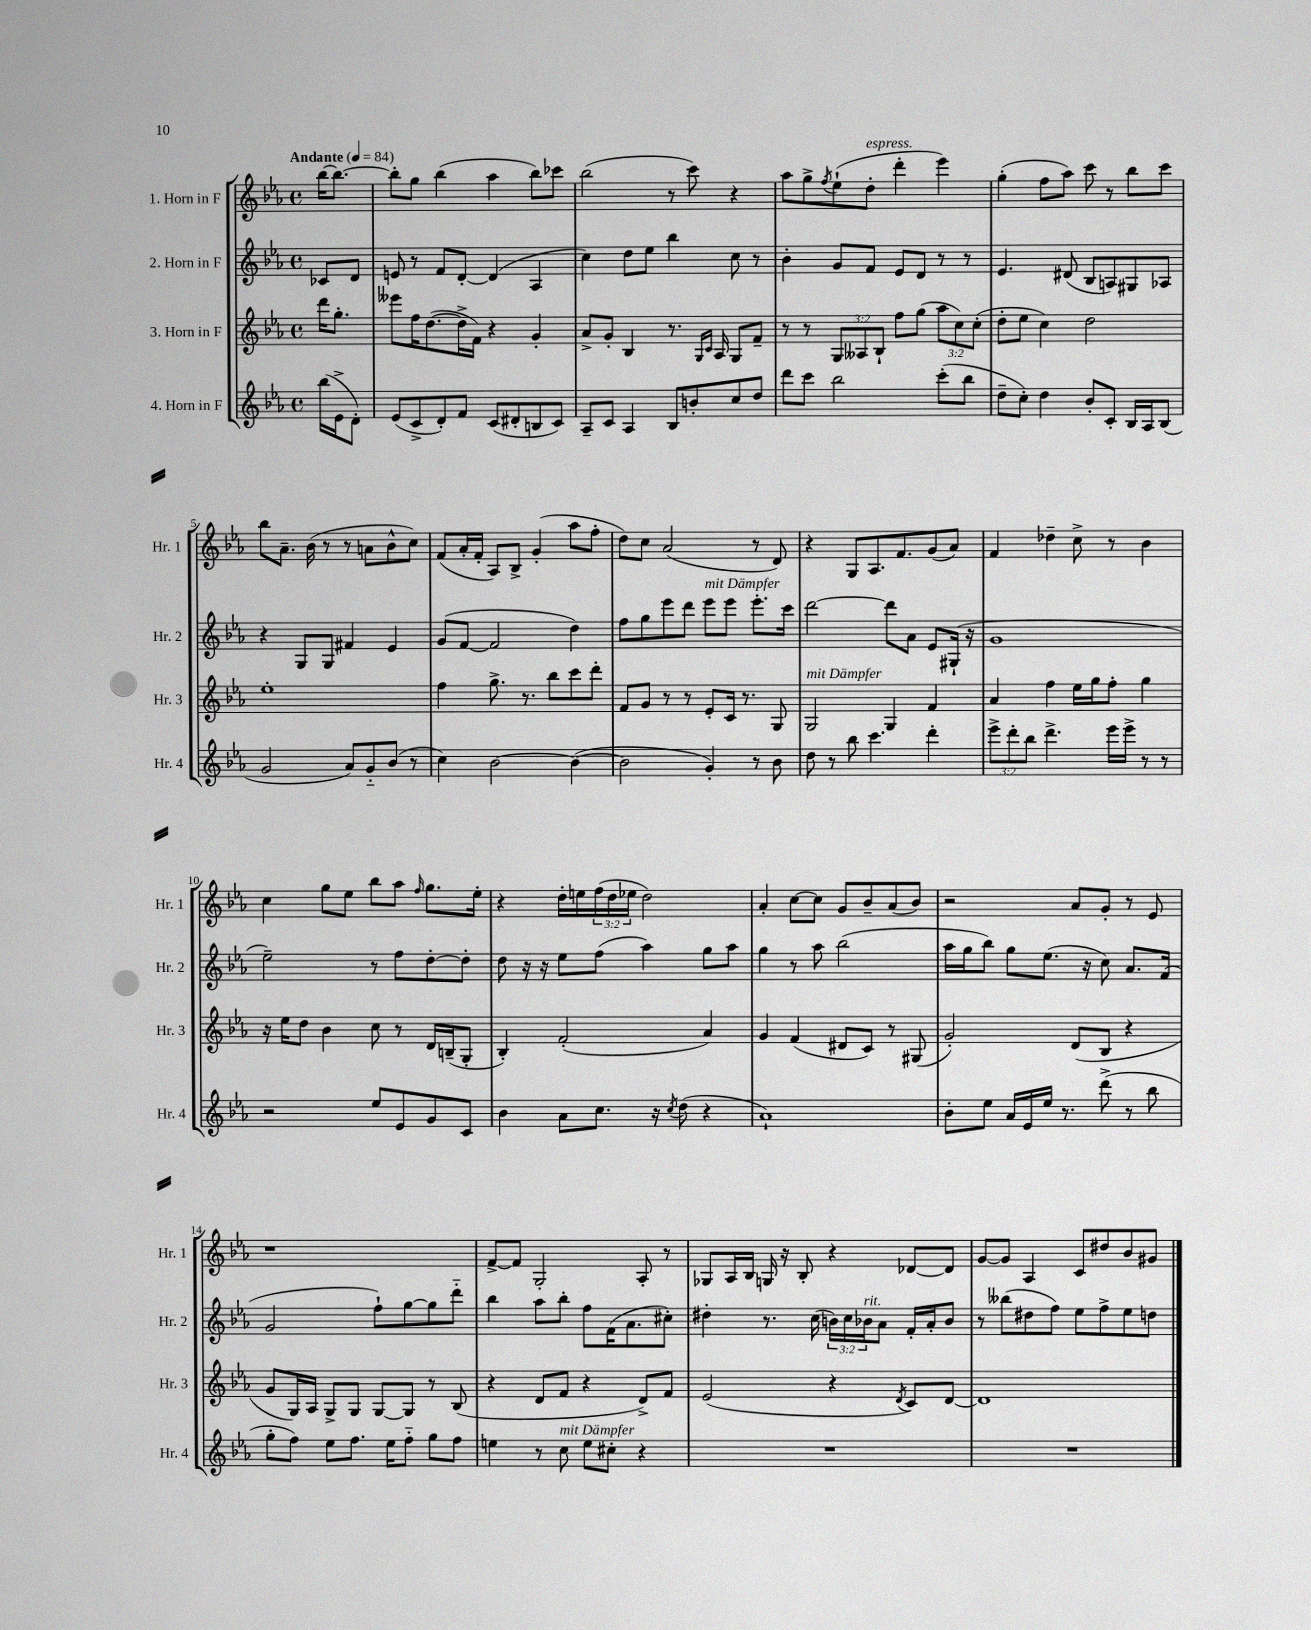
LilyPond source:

<<
\new StaffGroup <<
\new Staff = "s0" \with { instrumentName = "1. Horn in F" shortInstrumentName = "Hr. 1" } {
    \clef treble \key ees \major \defaultTimeSignature \time 4/4 \override Staff.TupletNumber.text = #tuplet-number::calc-fraction-text \partial 4 \tempo "Andante" 4 = 84
    bes''16~ bes''8.~ |
    bes''8-. g''8 bes''4( aes''4 bes''8) ces'''8 |
    bes''2( r8 c'''8) r4 |
    aes''8 g''8-> \acciaccatura { f''8 } ees''8-!( d''8-.^\markup { \italic "espress." } d'''4-. ees'''4) |
    g''4-.( f''8 aes''8) c'''8 r8 bes''8 c'''8 |
    bes''8 aes'8.-- bes'16( r8 r8 a'8 bes'8-^ c''8) |
    f'8( aes'16-. f'16-. aes8) bes8-> g'4-.( aes''8 f''8-. |
    d''8) c''8 aes'2( r8 d'8) |
    r4 g8 aes8. f'8. g'8( aes'8) |
    f'4 des''4-- c''8-> r8 bes'4 |
    c''4 g''8 ees''8 bes''8 aes''8 \grace { f''16 } g''8. ees''16-. |
    r4 d''16-. e''16 \tuplet 3/2 { f''16( d''16 ees''16 } d''2) |
    aes'4-. c''8~ c''8 g'8 bes'8-- aes'8( bes'8) |
    r2 aes'8 g'8-. r8 ees'8 |
    r1 |
    f'8~-> f'8 g2-. aes8-. r8 |
    ges8 aes16 bes16 g16 r16 bes8-. r4 des'8~ des'8 |
    g'8~ g'8 aes4 c'8 dis''8 bes'8 gis'8 \bar "|." |
}
\new Staff = "s1" \with { instrumentName = "2. Horn in F" shortInstrumentName = "Hr. 2" } {
    \clef treble \key ees \major \defaultTimeSignature \time 4/4 \override Staff.TupletNumber.text = #tuplet-number::calc-fraction-text \partial 4
    ces'8 d'8 |
    e'8 r8 f'8 d'8~-. d'4( aes4 |
    c''4) d''8 ees''8 bes''4 c''8 r8 |
    bes'4-. g'8 f'8 ees'8 d'8 r8 r8 |
    ees'4. dis'8( bes8 a8) gis8 aes8 |
    r4 g8 g8 fis'4 ees'4 |
    g'8( f'8~ f'2 d''4) |
    f''8 g''8 ees'''8 d'''8 ees'''8^\markup { \italic "mit Dämpfer" } ees'''8 ees'''8.-. c'''16 |
    d'''2~ d'''8 aes'8 ees'8 gis16-!( r16 |
    g'1 |
    ees''2--) r8 f''8 d''8~-. d''8-. |
    d''8 r16 r16 ees''8 f''8( aes''4) g''8 aes''8 |
    g''4 r8 aes''8 bes''2( |
    aes''16 g''16 bes''8) g''8 ees''8.( r16 c''8) aes'8. f'16( |
    g'2 f''8-!) g''8~ g''8 d'''8-_ |
    bes''4 aes''8 bes''8-. f''8 f'16( aes'8. cis''8-.) |
    dis''4-. r8. c''16( \tuplet 3/2 { b'16) c''16 bes'16^\markup { \italic "rit." } } aes'8 f'16-. aes'16-. bes'8 |
    r8 beses''8( dis''8 f''8) ees''8 f''8-> ees''8 d''8 \bar "|." |
}
\new Staff = "s2" \with { instrumentName = "3. Horn in F" shortInstrumentName = "Hr. 3" } {
    \clef treble \key ees \major \defaultTimeSignature \time 4/4 \override Staff.TupletNumber.text = #tuplet-number::calc-fraction-text \partial 4
    d'''16 g''8.-. |
    eeses'''8 f''16 d''8.~( d''16-> f'16) r4 g'4-. |
    aes'8-> g'8-. bes4 r8. \grace { g16 c'16 } aes16 g8 f'8-- |
    r8 r8 \tuplet 3/2 { g8 aeses8 bes8-! } f''8 g''8( \tuplet 3/2 { aes''8 c''8) c''8-.( } |
    d''8-. ees''8 c''4) d''2 |
    ees''1-. |
    f''4 g''8.-> r8. bes''8 c'''8 d'''8-. |
    f'8 g'8 r8 r8 ees'8-. c'16 r8. g8 |
    g2^\markup { \italic "mit Dämpfer" } g4 f'4 |
    aes'4 f''4 ees''16 g''16 f''8-. g''4 |
    r16 ees''16 d''8 bes'4 c''8 r8 d'16 b16--( g8-. |
    bes4-.) f'2-.( aes'4) |
    g'4 f'4( dis'8 c'8) r8 gis8( |
    g'2-.) d'8( bes8 r4 |
    g'8 g16) aes16 g8-> g8 g8~ g8 r8 bes8( |
    r4 d'8 f'8 r4 d'8->) f'8 |
    ees'2( r4 \acciaccatura { d'8 } c'8) d'8~ |
    d'1 \bar "|." |
}
\new Staff = "s3" \with { instrumentName = "4. Horn in F" shortInstrumentName = "Hr. 4" } {
    \clef treble \key ees \major \defaultTimeSignature \time 4/4 \override Staff.TupletNumber.text = #tuplet-number::calc-fraction-text \partial 4
    bes''16( ees'16-> d'8-.) |
    ees'8( c'8-> d'8-.) f'8 c'8( dis'8-. b8 c'8) |
    aes8-- c'8 aes4 bes8 b'8-. c''8 d''8 |
    d'''8 c'''8 bes''2 c'''8-.( bes''8 |
    d''8-- c''8-.) d''4 bes'8-. c'8-. bes16 aes16 bes8( |
    g'2 aes'8) g'8-_ bes'8( r8 |
    c''4) bes'2~ bes'4~( |
    bes'2 g'4-.) r8 bes'8 |
    d''8 r8 bes''8 c'''4. d'''4-. |
    \tuplet 3/2 { ees'''8-> d'''8-. bes''8 } d'''4.-> ees'''16 ees'''16-> r8 r8 |
    r2 ees''8 ees'8 g'8 c'8 |
    bes'4 aes'8 c''8. r16 \acciaccatura { c''8 } d''8( r4 |
    aes'1-!) |
    bes'8-. ees''8 aes'16 ees'16 ees''16 r8. d'''8->( r8 bes''8 |
    g''8-. f''8) ees''8 f''8. ees''16 f''8-_ g''8 f''8 |
    e''4 r8 c''8^\markup { \italic "mit Dämpfer" } e''8 cis''8-. r4 |
    R1 |
    R1 \bar "|." |
}
>>
>>
